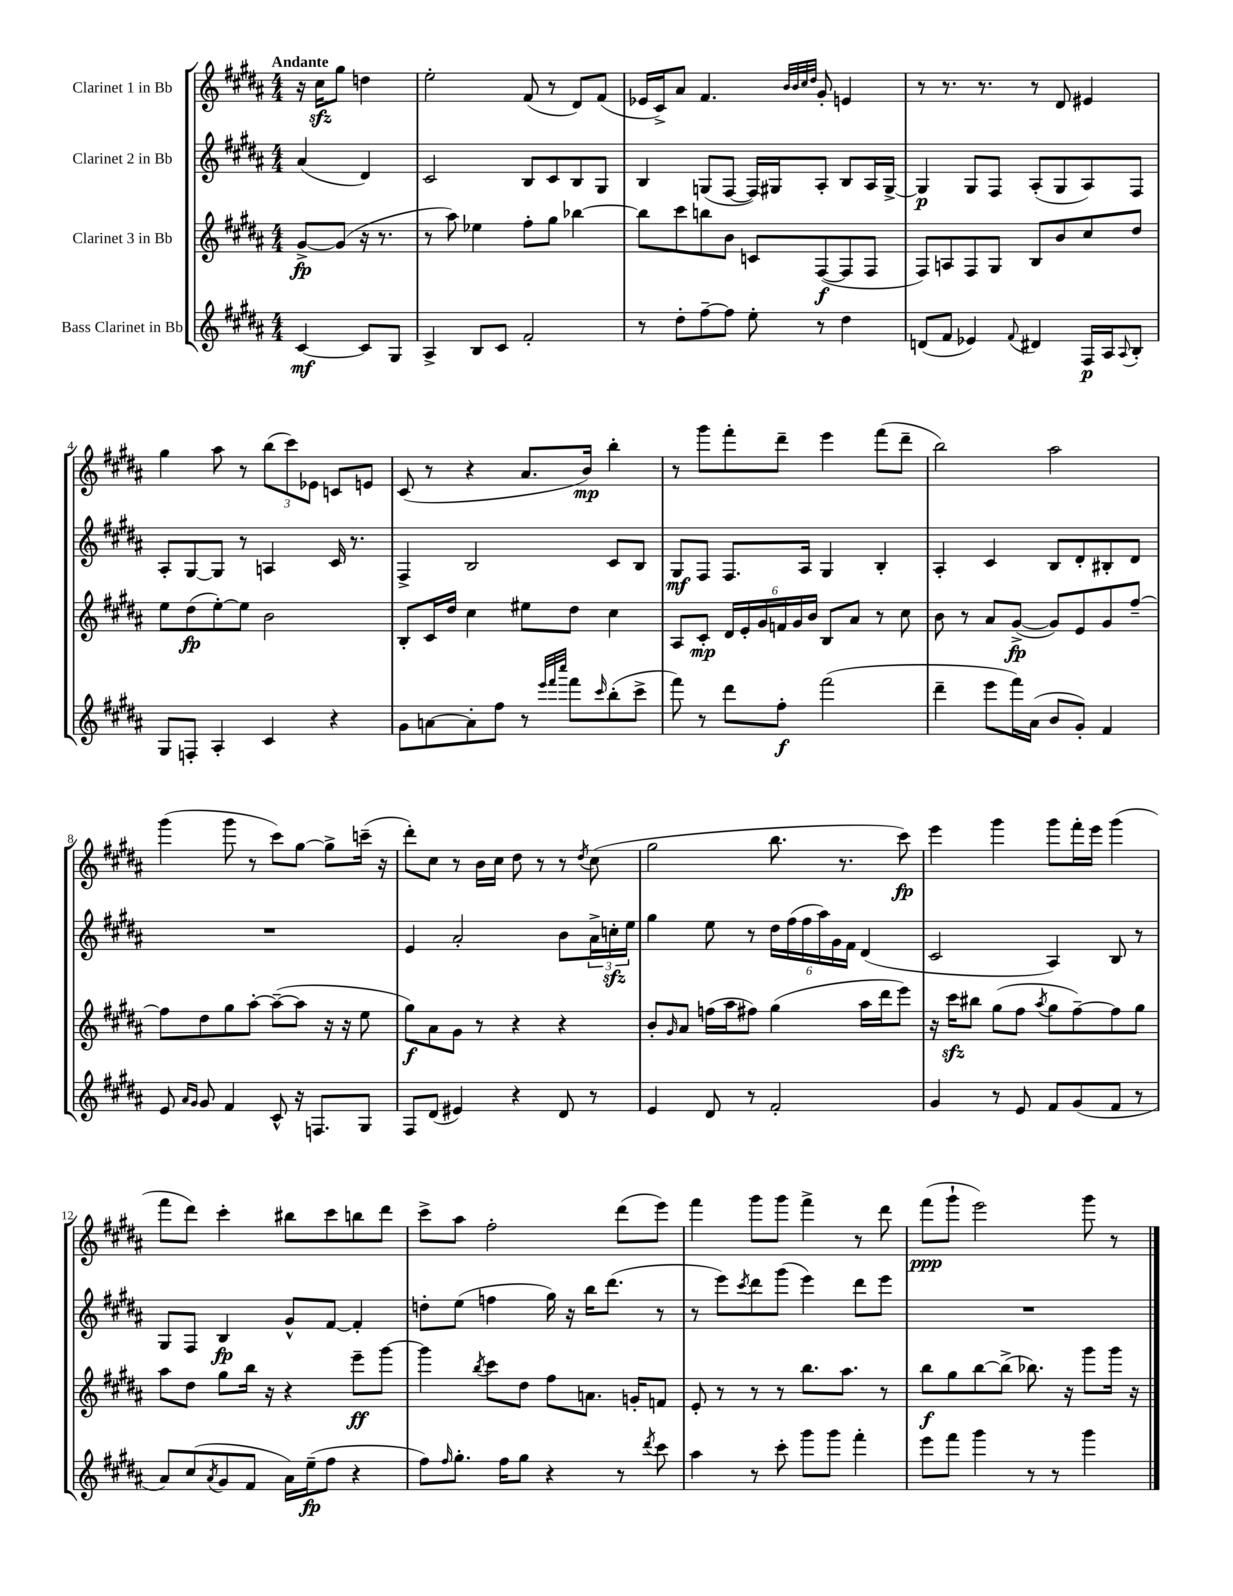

**kern	**kern	**kern	**kern
*staff4	*staff3	*staff2	*staff1
*clefG2	*clefG2	*clefG2	*clefG2
*k[f#c#g#d#a#]	*k[f#c#g#d#a#]	*k[f#c#g#d#a#]	*k[f#c#g#d#a#]
*M4/4	*M4/4	*M4/4	*M4/4
[4c#	[8g#^	(4a#	16r
.	.	.	16cc#
.	(8g#]	.	8gg#
8c#]	16r	4d#)	4dd
.	8.r	.	.
8G#	.	.	.
=	=	=	=
4A#^	8r	2c#	2ee'
.	8aa#)	.	.
8B	4ee-	.	.
8c#	.	.	.
2f#'	8ff#'	8B	(8f#
.	8gg#	8c#	8r
.	[4bb-	8B	8d#)
.	.	8G#	(8f#
=	=	=	=
8r	8bb-]	4B	16e-
.	.	.	16c#^)
8dd#'	8ccc#	.	8a#
[8ff#~	8bb	(8G	4.f#
8ff#]	8b	[8F#	.
8ee'	8c	16F#])	.
.	.	16G#	.
.	.	.	32qqb
.	.	.	32qqb
.	.	.	32qqcc#
.	.	.	32qqdd#
8r	([8F#	8A#'	8g#'
4dd#	8F#]	8B	4e
.	8F#	16A#	.
.	.	[16G#^	.
=	=	=	=
(8d	8F#)	4G#]	8r
8f#	8A	.	8.r
4e-)	8F#	8G#	.
.	.	.	8.r
.	8G#	8F#	.
8qqf#	.	.	.
4d#	8B	(8A#'	8r
.	8b	8G#	8d#
16F#	8cc#	8A#)	4e#
16A#	.	.	.
8qqA#	.	.	.
8B'	8dd#	8F#	.
=	=	=	=
8G#	8ee	8A#'	4gg#
8F'	(8dd#	[8G#	.
4A#'	[8ee')	8G#]	8aa#
.	8ee]	8r	8r
4c#	2b	4A	(12bb
.	.	.	12ccc#)
.	.	.	12e-
4r	.	16c#	8c
.	.	8.r	.
.	.	.	8e
=	=	=	=
8g#	8B'	4F#^	(8c#
[8a	16c#	.	8r
.	16dd#	.	.
8a']	4cc#	2B	4r
8ff#	.	.	.
8r	8ee#	.	8.a#
32qqeee	.	.	.
32qqfff#	.	.	.
32qqcccc#	.	.	.
8fff#	8dd#	.	.
.	.	.	16b)
16qqccc#	.	.	.
(8bb'	4cc#	8c#	4bb'
8ccc#^	.	8B	.
=	=	=	=
8fff#)	8A#	8G#	8r
8r	8c#'	8F#	8ggg#
8ddd#	24d#	8.F#	8fff#'
.	24e'	.	.
.	24g#	.	.
8ff#'	24f	.	8ddd#~
.	24g#	.	.
.	.	16A#	.
.	24b	.	.
(2fff#	8B	4G#	4eee
.	8a#	.	.
.	8r	4B'	(8fff#
.	8cc#	.	8ddd#~
=	=	=	=
4ddd#~	8b	4A#'	2bb)
.	8r	.	.
8eee	8a#	4c#	.
16fff#)	([8g#^	.	.
(16a#	.	.	.
8b	8g#])	8B	2aa#
8g#')	8e	8d#'	.
4f#	8g#	8B#'	.
.	[8ff#~	8d#	.
=	=	=	=
8e	8ff#]	1r	(4ggg#
16qqa#	.	.	.
16qqg#	.	.	.
8g#	8dd#	.	.
4f#	8gg#	.	8ggg#
.	[8aa#'	.	8r
8c#^^	(8aa#~_	.	8ccc#)
16r	8aa#]	.	[8gg#
8.F	.	.	.
.	16r	.	8gg#^]
.	16r	.	.
8G#	8ee	.	(16ccc~
.	.	.	16r
=	=	=	=
8F#	8gg#)	4e	8ddd#')
(8d#	8a#	.	8cc#
4e#)	8g#	2a#'	8r
.	8r	.	16b
.	.	.	16cc#
4r	4r	.	8dd#
.	.	.	8r
8d#	4r	8b	8r
.	.	.	8qdd#
8r	.	24a#^	(8cc#
.	.	24cc'	.
.	.	24ee	.
=	=	=	=
4e	8b'	4gg#	2gg#
.	16qqg#	.	.
.	8a#	.	.
8d#	(16ff	8ee	.
.	16aa#	.	.
8r	8ff#)	8r	.
2f#'	(4gg#	24dd#	8.bb
.	.	(24ff#	.
.	.	24ff#	.
.	.	24aa#)	.
.	.	24g#	.
.	.	.	8.r
.	.	24f#	.
.	16aa#	(4d#	.
.	16ddd#	.	.
.	8eee)	.	8ccc#)
=	=	=	=
4g#	16r	2c#	4eee
.	16ccc#	.	.
.	8bb#	.	.
8r	(8gg#	.	4ggg#
8e	8ff#	.	.
.	8qaa#	.	.
8f#	8gg#	4A#)	8ggg#
(8g#	[8ff#~)	.	16fff#'
.	.	.	16eee
8f#	8ff#]	8B	(4ggg#
8r	8gg#	8r	.
=	=	=	=
8a#)	8aa#	8G#	8fff#
(8cc#	8dd#	8F#	8ddd#)
8qa#	.	.	.
8g#	8gg#	4B	4ccc#'
8f#	16bb	.	.
.	16r	.	.
16a#)	4r	8g#^^	8bb#
(16ee~	.	.	.
8ff#	.	[8f#	8ccc#
4r	8eee~	4f#']	8bb
.	[8ggg#	.	8ddd#
=	=	=	=
8ff#)	4ggg#]	8dd'	8ccc#^
16qqff#	.	.	.
8.gg#'	.	(8ee	8aa#
.	8qbb	.	.
.	8ccc#	4ff	2ff#'
16ff#	.	.	.
8gg#	8dd#	.	.
4r	8ff#	16gg#)	.
.	.	16r	.
.	8.a	16bb	.
.	.	(8.ddd#	.
8r	.	.	(8ddd#
.	16g'	.	.
8qddd#	.	.	.
8ccc#	8f	8r	8eee)
=	=	=	=
4aa#	8e'	8r	4fff#
.	8r	8eee)	.
.	.	8qccc#	.
8r	8r	8ddd#	8ggg#
8ccc#'	8r	(8ggg#	8ggg#
8ggg#	8.bb	4eee)	4fff#^
8ggg#	.	.	.
.	8.aa#	.	.
4fff#'	.	8ddd#	8r
.	8r	8eee	8ddd#
=	=	=	=
8eee	8bb	1r	(8fff#
8fff#	8gg#	.	8ggg#`
4ggg#	[8bb	.	2eee)
.	(8bb^]	.	.
8r	8.bb-)	.	.
8r	.	.	.
.	16r	.	.
4ggg#	8ggg#	.	8ggg#
.	16ggg#	.	8r
.	16r	.	.
==	==	==	==
*-	*-	*-	*-
